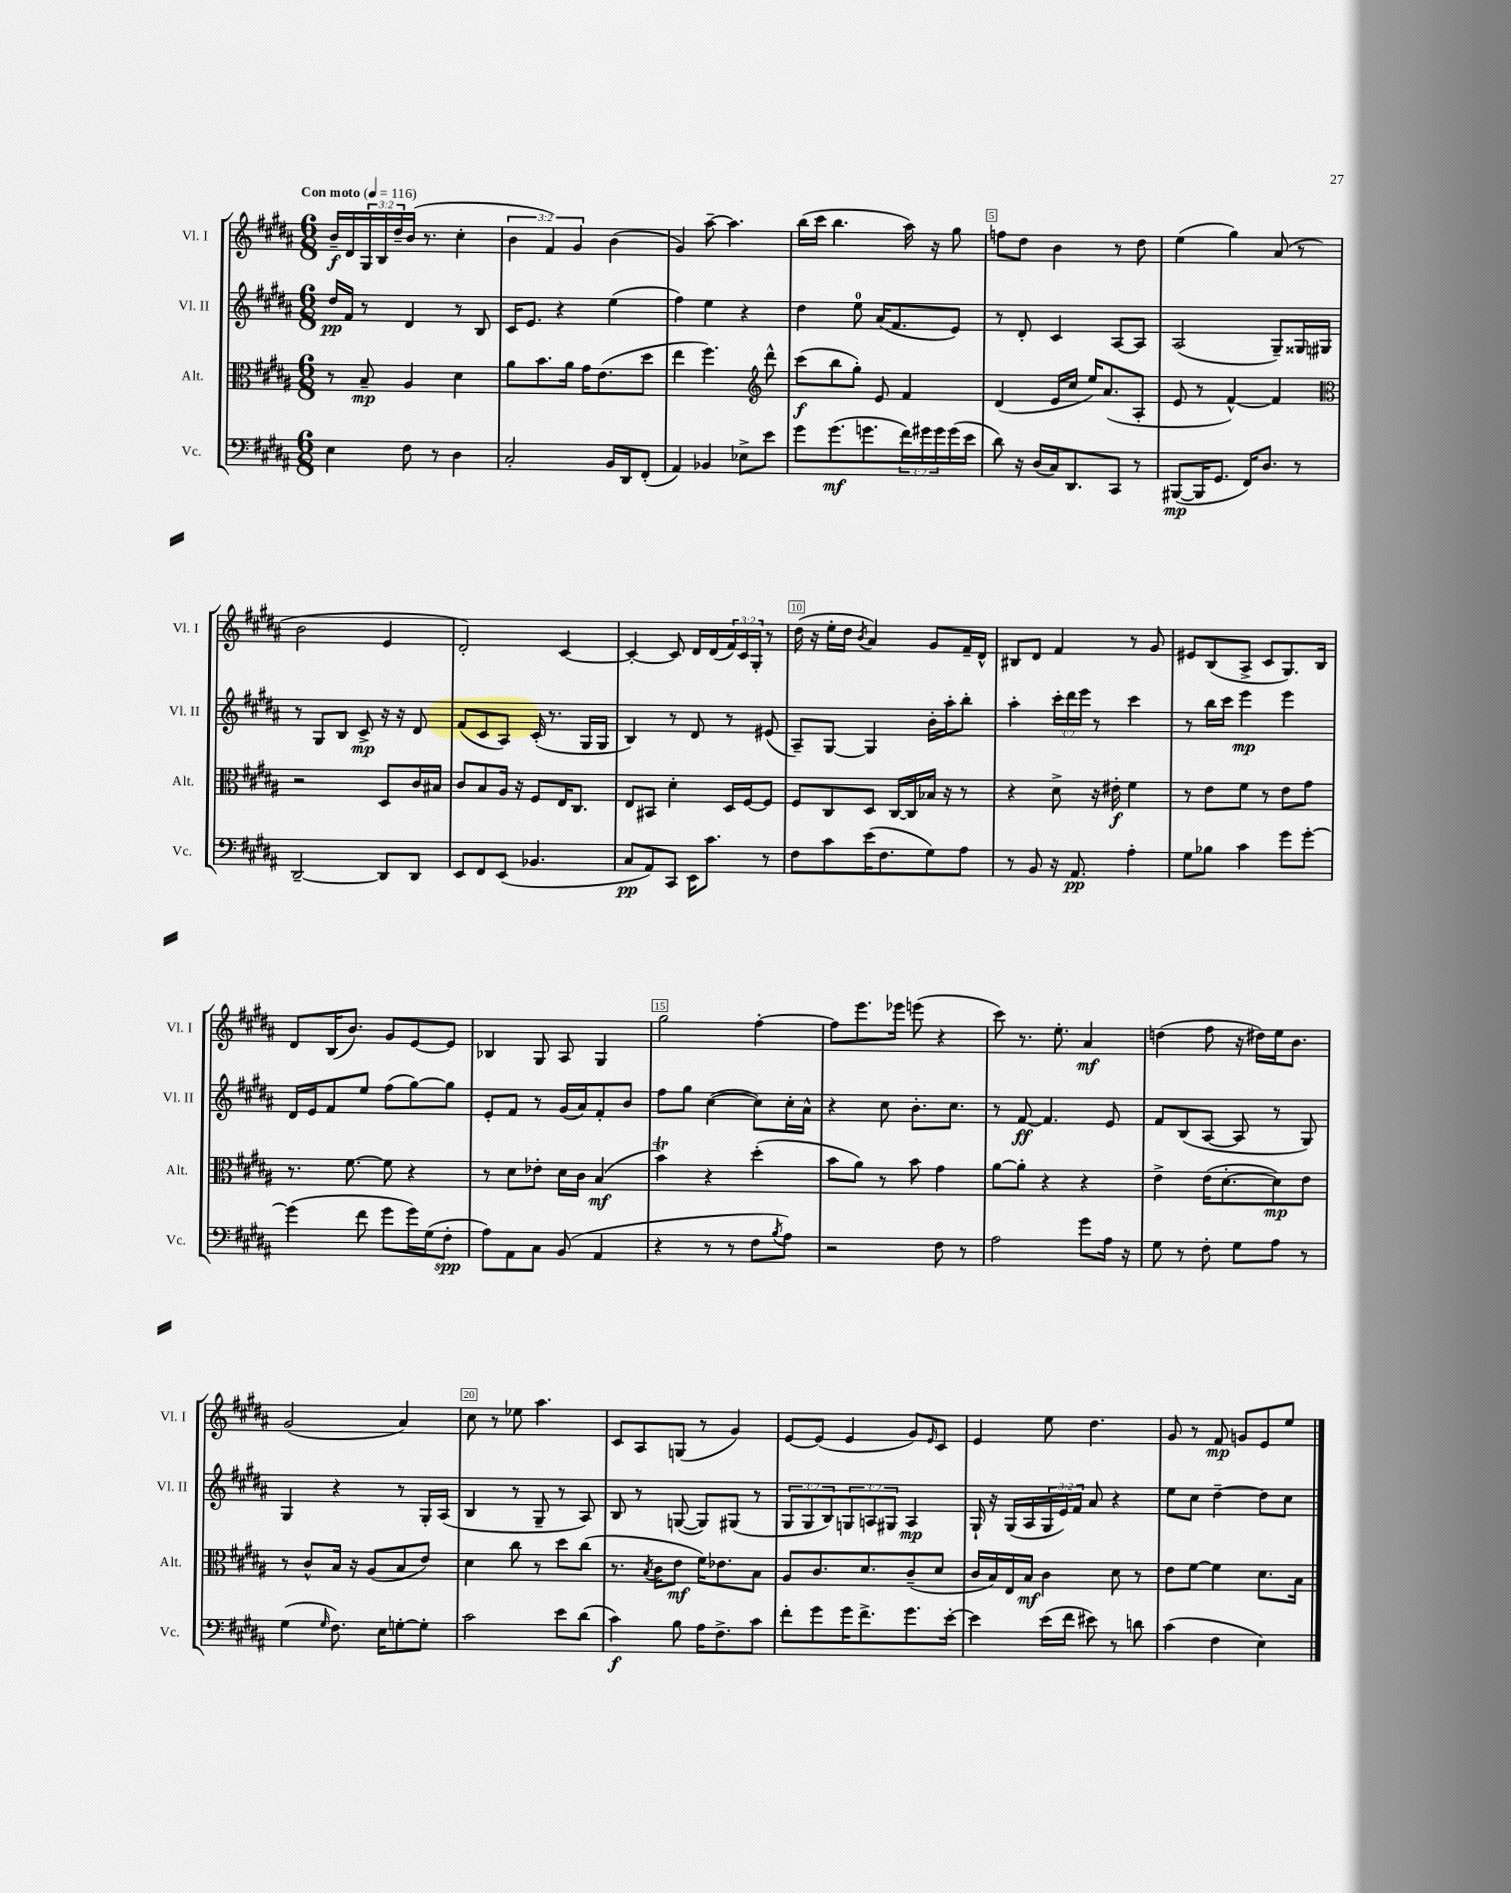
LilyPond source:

<<
\new StaffGroup <<
\new Staff = "s0" \with { instrumentName = "Vl. I" shortInstrumentName = "Vl. I" } {
    \clef treble \key b \major \numericTimeSignature \time 6/8 \override Staff.TupletNumber.text = #tuplet-number::calc-fraction-text \tempo "Con moto" 4 = 116
    b'16--\f dis'16 \tuplet 3/2 { gis16 b16 dis''16-- } b'16( r8. cis''4-. |
    \tuplet 3/2 { b'4 fis'4) gis'4 } b'4( |
    gis'4) ais''8~-- ais''4. |
    b''16( cis'''16 b''4. ais''16) r16 gis''8 |
    f''8 dis''8 b'4 r8 dis''8 |
    e''4( gis''4) ais'8( r8 |
    b'2 e'4 |
    dis'2-.) cis'4~ |
    cis'4~-. cis'8 dis'16 dis'16( \tuplet 3/2 { fis'16) cis'16 gis16-. } r8 |
    dis''16( r16 e''16-. dis''16 \acciaccatura { b'8 } ais'4) gis'8 fis'16-- dis'16-^ |
    bis8 dis'8 fis'4 r8 gis'8 |
    eis'8 b8( ais8-> cis'8 gis8.) b16 |
    dis'8 b16( b'8.) gis'8 e'8~ e'8 |
    bes4 gis8 ais8 gis4 |
    gis''2 fis''4~-. |
    fis''8 e'''8. ees'''16 e'''8( r4 |
    cis'''8) r8. e''8.-. ais'4\mf |
    d''4( fis''8 r16 dis''16) e''16 b'8. |
    gis'2( ais'4) |
    cis''8 r8 ees''8 ais''4. |
    cis'8 ais8 g8( r8 gis'4) |
    e'8~ e'8( e'4 gis'8) \grace { e'16 } cis'8 |
    e'4 e''8 dis''4. |
    gis'8 r8 fis'8\mp g'8 e'8 e''8 \bar "|." |
}
\new Staff = "s1" \with { instrumentName = "Vl. II" shortInstrumentName = "Vl. II" } {
    \clef treble \key b \major \numericTimeSignature \time 6/8 \override Staff.TupletNumber.text = #tuplet-number::calc-fraction-text
    dis''16\pp fis'16 r8 dis'4 r8 b8 |
    cis'16 e'8. r4 e''4( |
    fis''4) e''4 r4 |
    dis''4 e''8-0 ais'16( fis'8. e'8) |
    r8 dis'8-. cis'4 ais8~ ais8 |
    ais2( gis8--) gisis16 gis16 |
    r8 gis8 b8 cis'8->\mp r16 r16 dis'8 |
    fis'8( cis'8 ais8) cis'16-.( r8. gis16 gis16 |
    b4) r8 dis'8 r8 eis'8( |
    ais8--) gis8~ gis4 b'16-. ais''16-. b''8-. |
    ais''4-. \tuplet 3/2 { cis'''16-. dis'''16 e'''16 } r8 cis'''4 |
    r8 b''16 cis'''16 e'''4\mp e'''4 |
    dis'16 e'16 fis'8 e''8 fis''8( gis''8~) gis''8 |
    e'8-. fis'8 r8 gis'16( ais'16) fis'8-. b'8 |
    fis''8 gis''8 cis''4~( cis''8) cis''16-. ais'16-^ |
    r4 cis''8 b'8.-. cis''8. |
    r8 fis'8~\ff fis'4. e'8 |
    fis'8 b8( ais8~ ais8 r8 gis8) |
    gis4 r4 r8 gis16-. ais16( |
    b4 r8 gis8-- r8 ais8) |
    b8 r8 g8~( g8) gis8( r8 |
    \tuplet 3/2 { gis8 gis8 b8) } \tuplet 3/2 { g8 a8 gis8 } a4\mp |
    gis16-! r16 gis16( ais16 \tuplet 3/2 { gis16 e'16) fis'16 } ais'8 r4 |
    e''8 cis''8 dis''4~-- dis''8 cis''8 \bar "|." |
}
\new Staff = "s2" \with { instrumentName = "Alt." shortInstrumentName = "Alt." } {
    \clef alto \key b \major \numericTimeSignature \time 6/8
    r8 b8--\mp ais4 dis'4 |
    ais'8 b'8. ais'16 gis'16 e'8.( dis''8 |
    e''4 fis''4.) \clef treble dis'''8-^ |
    cis'''8\f( b''8 gis''8-.) e'8 fis'4 |
    dis'4( e'16 cis''16 e''16) ais'8.( ais8-. |
    e'8 r8 fis'4~-^) fis'4 |
    \clef alto r2 dis8 cis'16 bis16 |
    cis'8 b8 ais16 r16 fis8 e16 cis8. |
    e8 bis,8 dis'4-. dis16 fis16~ fis8 |
    fis8 cis8 dis8 cis16~ cis16 bes16 r16 r8 |
    r4 dis'8-> r16 eis'16-.\f fis'4 |
    r8 e'8 fis'8 r8 e'8 gis'8 |
    r8. fis'8.~ fis'8 r4 |
    r8 dis'8 ees'8-. dis'16 cis'16 b4\mf( |
    b'4\trill) r4 dis''4-.( |
    b'8 ais'8) r8 b'8 gis'4 |
    ais'8~ ais'8-. r4 r4 |
    e'4-> e'16( dis'8.~-. dis'8\mp) e'8 |
    r8 cis'8-^ b16 r16 ais8( b8 e'8) |
    dis'4 cis''8 r8 dis''8 cis''8( |
    r8. \acciaccatura { b8 } cis'16 e'8\mf fis'16) ees'8. b8 |
    ais8 cis'8. dis'8. cis'8--( dis'8 |
    cis'16 b16) e16 b16\mf cis'4 dis'8 r8 |
    e'8 fis'8~ fis'4 dis'8. b16 \bar "|." |
}
\new Staff = "s3" \with { instrumentName = "Vc." shortInstrumentName = "Vc." } {
    \clef bass \key b \major \numericTimeSignature \time 6/8 \override Staff.TupletNumber.text = #tuplet-number::calc-fraction-text
    e4 fis8 r8 dis4 |
    cis2-. b,16 dis,16 fis,8-.( |
    ais,4) bes,4 ees8-> e'8 |
    gis'8 gis'8.\mf( g'8. \tuplet 3/2 { fis'16) gis'16 gis'16 } gis'16( e'16 |
    dis'8) r16 dis16( cis16) dis,8. cis,8 r8 |
    bis,,8~\mp( bis,,16 gis,8. fis,16) dis8. r8 |
    dis,2~-- dis,8 dis,8 |
    e,8 fis,8 e,8( bes,4. |
    cis8\pp ais,8) cis,8 e,16 cis'8. r8 |
    fis8 cis'8 e'16( fis8. gis8) ais8 |
    r8 b,8 r16 ais,8.\pp ais4-. |
    gis8 bes8 cis'4 gis'8 gis'8~-. |
    gis'4( fis'8 gis'8 gis'16) gis16( fis8-.\spp |
    ais8) ais,8 cis8 b,8( ais,4 |
    r4 r8 r8 fis8 \acciaccatura { b8 } ais8) |
    r2 fis8 r8 |
    ais2 gis'8 ais16 r16 |
    gis8 r8 fis8-. gis8 ais8 r8 |
    gis4( \grace { gis16 } fis8.) e16 g8~-. g8-. |
    cis'2 e'8 dis'8( |
    cis'4\f) b8 ais16 fis8.-> cis'8 |
    fis'8-. gis'8 gis'16 fis'8.-> gis'8. e'16~-. |
    e'4 e'16( fis'16 eis'8) r8 d'8 |
    cis'4( fis4 e4) \bar "|." |
}
>>
>>
\layout { \context { \Score \override BarNumber.break-visibility = ##(#f #t #t) barNumberVisibility = #(every-nth-bar-number-visible 5) \override BarNumber.stencil = #(make-stencil-boxer 0.1 0.3 ly:text-interface::print) } }
